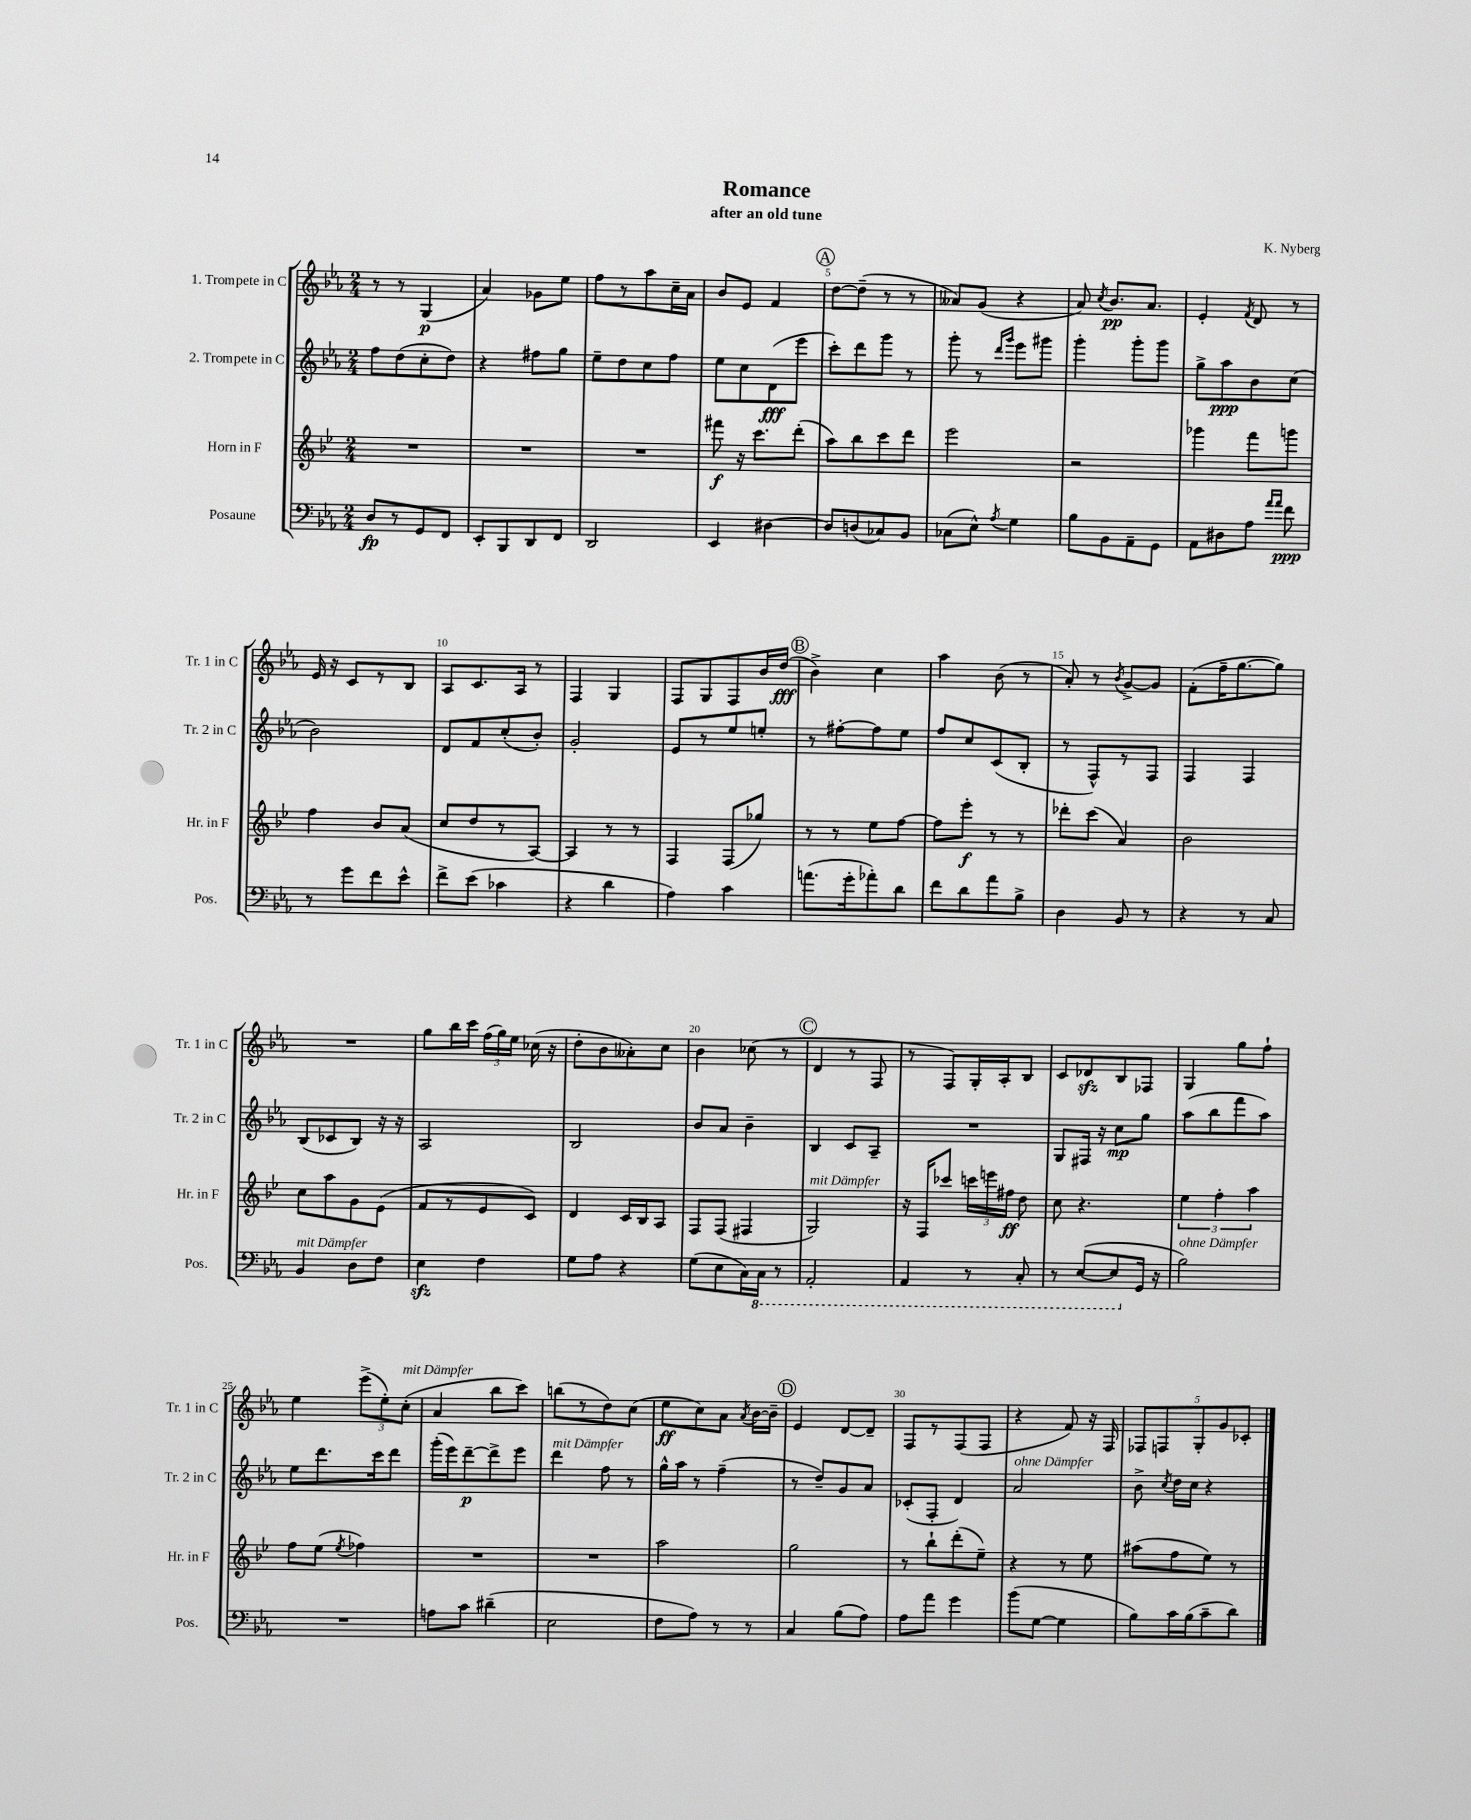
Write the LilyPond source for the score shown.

\header { title = "Romance" composer = "K. Nyberg" subtitle = "after an old tune" }
<<
\new StaffGroup <<
\new Staff = "s0" \with { instrumentName = "1. Trompete in C" shortInstrumentName = "Tr. 1 in C" } {
    \clef treble \key ees \major \numericTimeSignature \time 2/4
    \autoBeamOff r8 r8 g4\p( |
    aes'4) ges'8[ ees''8] |
    f''8[ r8 aes''8 c''16-- aes'16] |
    bes'8[ ees'8] f'4 |
    \mark \markup { \circle "A" } d''8[~ d''8]--( r8 r8 |
    aeses'8[) g'8]( r4 |
    aes'8) \acciaccatura { c''8 } bes'8.[\pp aes'8.] |
    ees'4-. \acciaccatura { f'8 } d'8 r8 |
    ees'16 r16 c'8[ r8 bes8] |
    aes8[ c'8. aes16] r8 |
    f4 g4 |
    f8[ g8 f8 bes'16 d''16]\fff( |
    \mark \markup { \circle "B" } bes'4->) c''4 |
    aes''4 bes'8( r8 |
    aes'8-.) r8 \acciaccatura { bes'8 } g'8[~-> g'8] |
    f'8[-.( f''16-- g''8.~ g''8]) |
    R2 |
    g''8[ bes''16 c'''16] \tuplet 3/2 { f''16[( g''16) ees''16] } ces''16( r16 |
    d''8[-. bes'8 aeses'8-.) c''8] |
    bes'4 ces''8( r8 |
    \mark \markup { \circle "C" } d'4 r8 f8 |
    r8 f8[) g16-. aes16-. bes8] |
    c'8[ des'8\sfz bes8 fes8] |
    g4 g''8[ f''8]-! |
    ees''4 \tuplet 3/2 { ees'''8[->( ees''8-.) c''8]-.^\markup { \italic "mit Dämpfer" }( } |
    aes'4 bes''8[ c'''8]) |
    b''8[( r8 d''8) c''8]( |
    ees''8[\ff c''8) aes'8] \acciaccatura { aes'8 } bes'16[~ bes'16]-- |
    \mark \markup { \circle "D" } ees'4 d'8[~ d'8]-- |
    f8[ r8 f8( f8] |
    r4 f'8) r16 f16 |
    \tuplet 5/4 { fes8[ f8 g8-. g'8 ces'8]-. } \bar "|." |
}
\new Staff = "s1" \with { instrumentName = "2. Trompete in C" shortInstrumentName = "Tr. 2 in C" } {
    \clef treble \key ees \major \numericTimeSignature \time 2/4
    \autoBeamOff f''8[ d''8( c''8-. d''8]) |
    r4 fis''8[ g''8] |
    ees''8[-- d''8 c''8 f''8] |
    ees''8[ c''8 d'8\fff( ees'''8] |
    \mark \markup { \circle "A" } c'''8[-.) d'''8 g'''8] r8 |
    g'''8-. r8 \grace { d'''16[ g'''16] } ees'''8[ gis'''8] |
    g'''4-. g'''8[-. g'''8] |
    g''8[-> aes''8\ppp bes'8 c''8]( |
    bes'2) |
    d'8[ f'8 c''8-.( bes'8]-.) |
    g'2-. |
    ees'8[ r8 ees''8 e''8]-. |
    \mark \markup { \circle "B" } r8 fis''8[~-. fis''8 ees''8] |
    f''8[ c''8 c'8( bes8]-. |
    r8 f8[-^) r8 f8] |
    f4 f4 |
    bes8[( ces'8 bes8]) r16 r16 |
    aes2 |
    bes2 |
    bes'8[ aes'8] bes'4-- |
    \mark \markup { \circle "C" } bes4 c'8[ aes8]-- |
    R2 |
    g8[ fis16] r16 c''8[\mp g''8] |
    aes''8[( bes''8 f'''8 aes''8]) |
    ees''8[ d'''8. c'''16 d'''8] |
    g'''16[-.( ees'''16) d'''8~--\p d'''8-> ees'''8] |
    d'''4^\markup { \italic "mit Dämpfer" } f''8 r8 |
    g''16[-^ aes''16] r8 f''4--( |
    \mark \markup { \circle "D" } r8 d''8[--) g'8 aes'8] |
    ces'8[-.( f8]-. d'4) |
    aes'2^\markup { \italic "ohne Dämpfer" } |
    bes'8-> \acciaccatura { c''8 } d''16[ c''16] r4 \bar "|." |
}
\new Staff = "s2" \with { instrumentName = "Horn in F" shortInstrumentName = "Hr. in F" } {
    \clef treble \key bes \major \numericTimeSignature \time 2/4
    \autoBeamOff R2 |
    R2 |
    R2 |
    fis'''8\f r16 c'''8.[ d'''8]-.( |
    \mark \markup { \circle "A" } a''8[) bes''8 c'''8 d'''8] |
    ees'''2 |
    r2 |
    ges'''4 f'''8[ g'''8] |
    f''4 bes'8[ a'8]( |
    c''8[ d''8 r8 a8]~) |
    a4 r8 r8 |
    f4 f8[( ges''8]) |
    \mark \markup { \circle "B" } r8 r8 ees''8[ f''8]~ |
    f''8[ ees'''8]-.\f r8 r8 |
    des'''8[-. c'''8]( a'4) |
    bes'2 |
    c''8[ a''8 g'8 ees'8]( |
    f'8[ r8 ees'8 c'8]) |
    d'4 c'16[ bes16 a8] |
    f8[ f8]( fis4 |
    \mark \markup { \circle "C" } g2^\markup { \italic "mit Dämpfer" }) |
    r16 f16[ ces'''8] \tuplet 3/2 { c'''16[ e'''16 fis''16]\ff } d''8 |
    c''8 r4. |
    \tuplet 3/2 { ees''4 f''4-. a''4 } |
    f''8[ ees''8]( \acciaccatura { ees''8 } fes''4) |
    R2 |
    R2 |
    a''2 |
    \mark \markup { \circle "D" } g''2 |
    r8 bes''8[-! d'''8-.( ees''8]--) |
    r4 r8 ees''8 |
    ais''8[( f''8 ees''8]) r8 \bar "|." |
}
\new Staff = "s3" \with { instrumentName = "Posaune" shortInstrumentName = "Pos." } {
    \clef bass \key ees \major \numericTimeSignature \time 2/4
    \autoBeamOff d8[\fp r8 g,8 f,8] |
    ees,8[-. bes,,8 d,8 f,8] |
    d,2 |
    ees,4 dis4~ |
    \mark \markup { \circle "A" } dis8[ d8( ces8) bes,8] |
    ces8[( ees8]-^) \acciaccatura { aes8 } g4 |
    bes8[ bes,8 aes,8-- g,8] |
    aes,8[ dis8 aes8] \grace { aes'16[ aes'16] } f'8\ppp |
    r8 g'8[ f'8 ees'8]-^ |
    f'8[-> ees'8]( ces'4 |
    r4 d'4 |
    aes4) c'4 |
    \mark \markup { \circle "B" } a'8.[( g'16-. aes'8-.) d'8] |
    f'8[ d'8 aes'8 bes8]-> |
    d4 bes,8 r8 |
    r4 r8 c8 |
    bes,4^\markup { \italic "mit Dämpfer" } d8[ f8] |
    ees4\sfz f4 |
    g8[ aes8] r4 |
    g8[( ees8 c16) \ottava #-1 c,16] r8 |
    \mark \markup { \circle "C" } aes,,2-. |
    aes,,4 r8 c,8-. |
    r8 ees,8[~( ees,8 \ottava #0 g,16] r16 |
    bes2^\markup { \italic "ohne Dämpfer" }) |
    R2 |
    a8[ c'8] dis'4--( |
    ees2 |
    f8[ aes8]) r8 r8 |
    \mark \markup { \circle "D" } c4 bes8[( aes8]) |
    aes8[ aes'8] g'4 |
    bes'8[( g8]~ g4 |
    bes8[) c'16 bes16( c'8-- d'8]) \bar "|." |
}
>>
>>
\layout { \context { \Score \override BarNumber.break-visibility = ##(#f #t #t) barNumberVisibility = #(every-nth-bar-number-visible 5) } }
